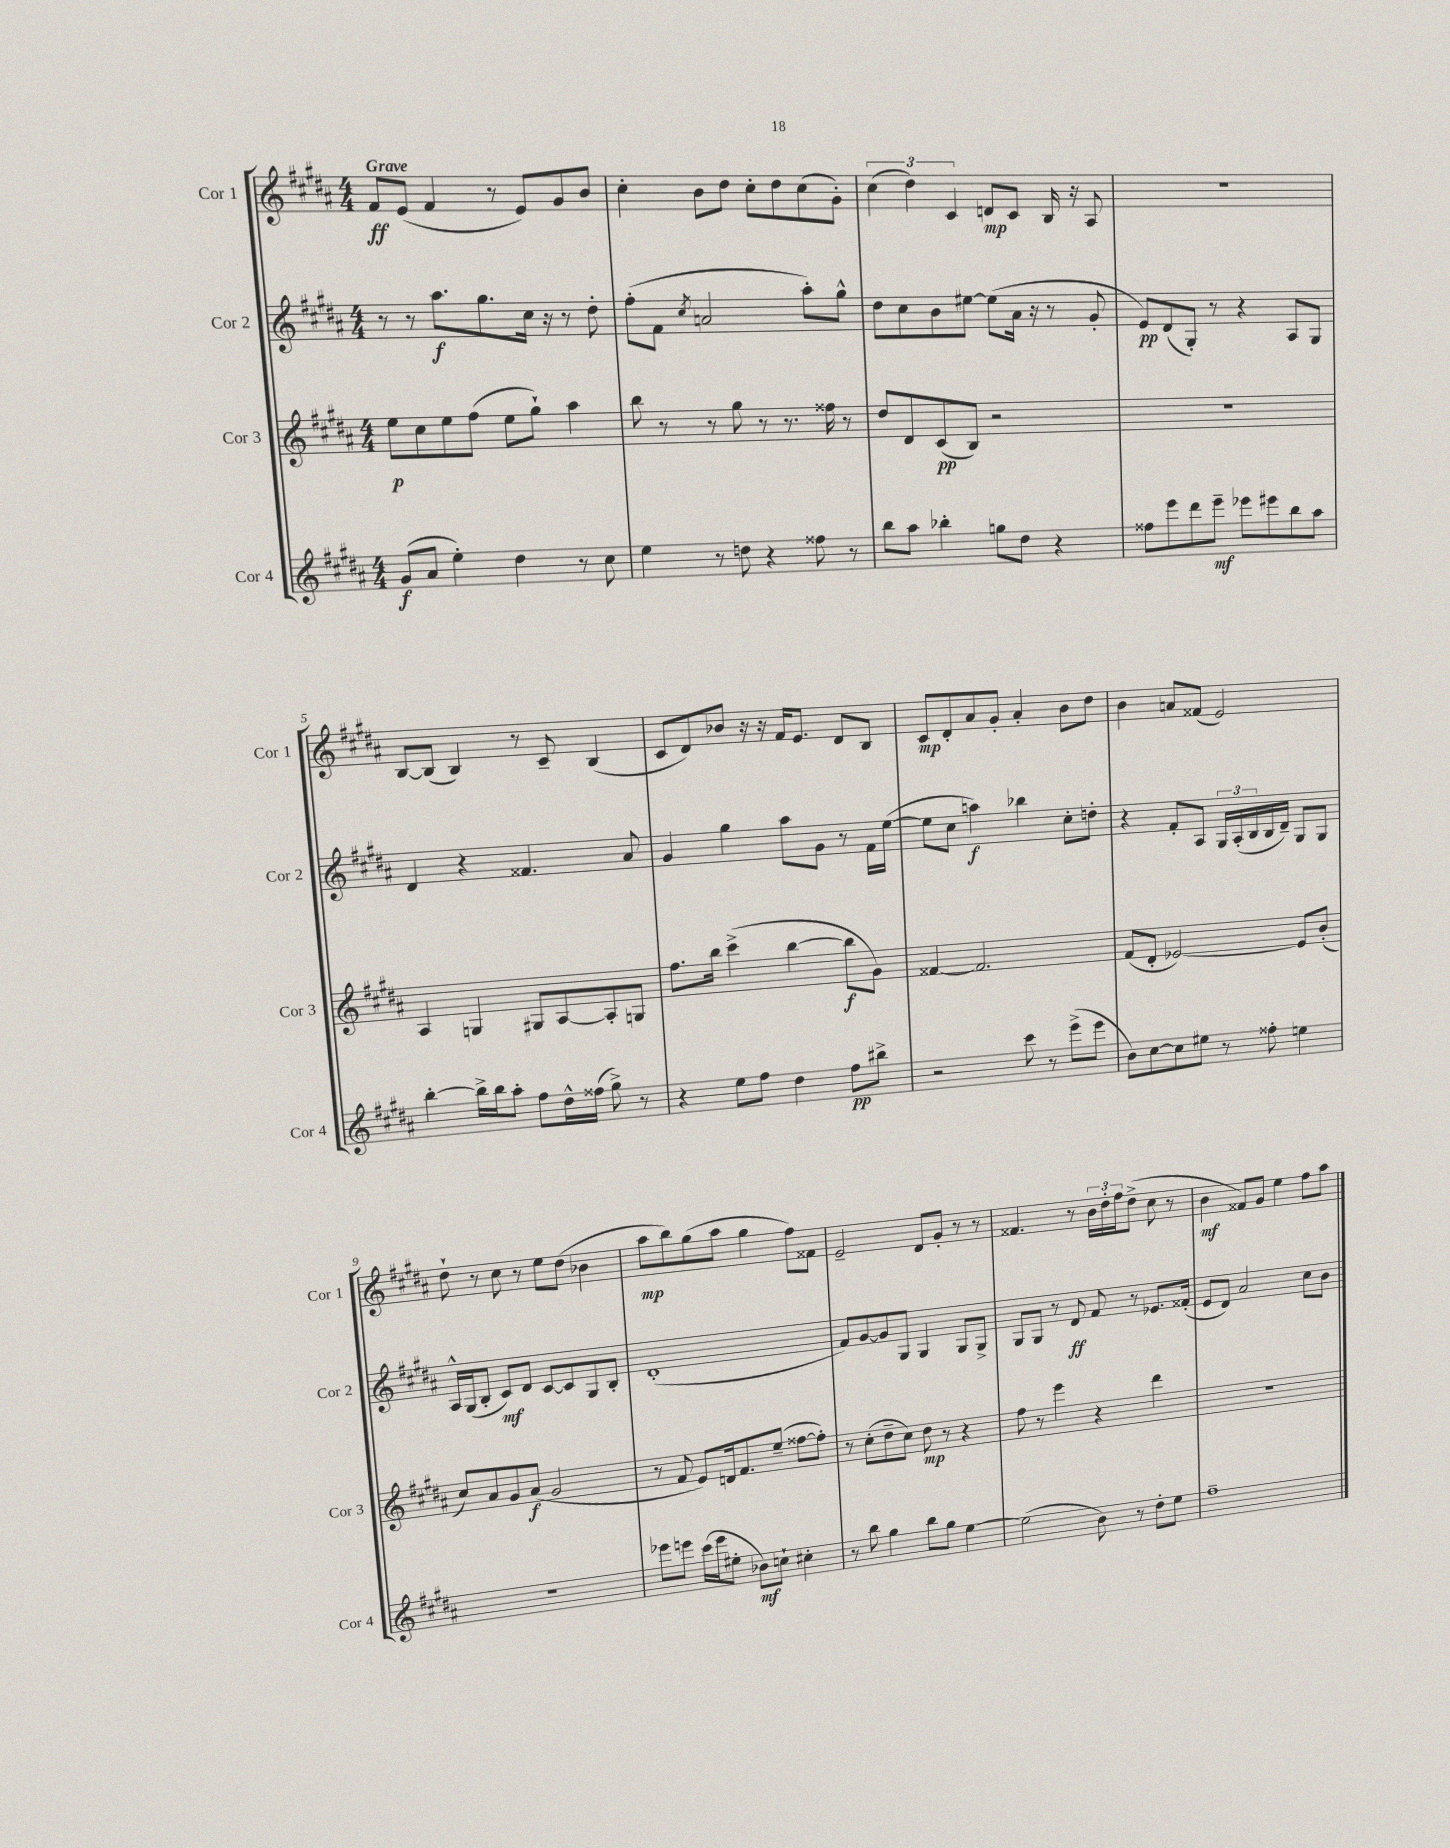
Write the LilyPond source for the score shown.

<<
\new StaffGroup <<
\new Staff = "s0" \with { instrumentName = "Cor 1" shortInstrumentName = "Cor 1" } {
    \clef treble \key b \major \numericTimeSignature \time 4/4 \tempo "Grave"
    fis'8\ff e'8( fis'4 r8 e'8) gis'8 b'8 |
    cis''4-. b'8 dis''8 cis''8-. dis''8 cis''8( gis'8-.) |
    \tuplet 3/2 { cis''4( dis''4) cis'4 } d'8\mp cis'8 b16 r16 ais8 |
    r1 |
    b8~ b8( b4) r8 cis'8-- b4( |
    cis'8 dis'8) bes'8 r16 r16 fis'16 e'8. dis'8 b8 |
    cis'8\mp dis'8-. ais'8 gis'8-. ais'4-. b'8 dis''8 |
    b'4 a'8 fisis'8( e'2) |
    dis''8-! r8 cis''8 r8 e''8 dis''8( bes'4 |
    ais''8\mp b''8) gis''8( ais''8 gis''4 fis''8) fisis'8 |
    e'2-- dis'8 gis'8-. r8 r8 |
    fisis'4. r8 \tuplet 3/2 { b'16 dis''16-. fis''16 } dis''8->( cis''8 r8 |
    b'4\mf fisis'8) gis'8 e''4 fis''8 ais''8 \bar "|." |
}
\new Staff = "s1" \with { instrumentName = "Cor 2" shortInstrumentName = "Cor 2" } {
    \clef treble \key b \major \numericTimeSignature \time 4/4
    r8 r8 ais''8.\f gis''8. cis''16 r16 r8 dis''8-. |
    fis''8-.( fis'8 \acciaccatura { cis''8 } a'2 ais''8-.) gis''8-^ |
    dis''8 cis''8 b'8 eis''8~ eis''8( ais'16 r16 r8 gis'8-. |
    e'8\pp) dis'8( gis8-.) r8 r4 ais8 gis8 |
    dis'4 r4 fisis'4. ais'8 |
    gis'4 gis''4 ais''8 gis'8 r8 fis'16 e''16~( |
    e''8 cis''8 a''4\f) bes''4 cis''8-. d''8-. |
    r4 fis'8-. ais8 \tuplet 3/2 { gis16 ais16-.( b16 } b16 dis'16--) gis8 gis8 |
    ais16-^ gis16( b8-. cis'8\mf) dis'8 cis'8~ cis'8 gis8 b8-. |
    dis'1-.( |
    fis'8) gis'8~ gis'8 gis8 gis4 gis8 gis8-> |
    gis8 gis8 r8 dis'8\ff fis'8 r8 ees'8. fisis'16-.( |
    e'8 dis'8) ais'2 cis''8 b'8 \bar "|." |
}
\new Staff = "s2" \with { instrumentName = "Cor 3" shortInstrumentName = "Cor 3" } {
    \clef treble \key b \major \numericTimeSignature \time 4/4
    e''8\p cis''8 e''8 fis''8( e''8 gis''8-!) ais''4 |
    b''8 r8 r8 gis''8 r8 r8. fisis''16 r8 |
    dis''8 dis'8 cis'8\pp( b8) r2 |
    R1 |
    ais4 g4 gis8 ais8~ ais8-. g8 |
    fis''8. b''16 cis'''4->( b''4~ b''8\f gis'8) |
    fisis'4~ fisis'2. |
    fis'8( dis'8-. ees'2~) ees'8 b'8-.( |
    cis''8) ais'8 gis'8 ais'8\f( gis'2 |
    r8 fis'8 e'8) d'16 fis'8. e''8--( fisis''8~ fisis''8-.) |
    r8 cis''8-.( dis''8-- cis''8) dis''8\mp r8 r4 |
    fis''8 r8 e'''4 r4 dis'''4 |
    R1 \bar "|." |
}
\new Staff = "s3" \with { instrumentName = "Cor 4" shortInstrumentName = "Cor 4" } {
    \clef treble \key b \major \numericTimeSignature \time 4/4
    gis'8\f( ais'8 e''4-.) dis''4 r8 cis''8 |
    e''4 r8 d''8 r4 fisis''8 r8 |
    b''8 ais''8 bes''4-. g''8 dis''8 r4 |
    fisis''8 e'''8 dis'''8 e'''8--\mf ees'''8 eis'''8 b''8 ais''8 |
    b''4~-. b''16-> b''16 ais''8-. fis''8 dis''16-^ fisis''16( gis''8->) r8 |
    r4 e''8 fis''8 dis''4 fis''8\pp bis''8-> |
    r2 cis'''8 r8 e'''8->( e'''8 |
    b'8) cis''8~ cis''8 eis''8 r8 fisis''8-. e''4 |
    R1 |
    ees'''8 e'''8 cis'''16( e'''16 eis''8-. bes'8\mf) c''8-! cis''4-. |
    r8 b''8 gis''4 b''8 gis''8 e''4~ |
    e''2( b'8) r8 dis''8-. e''8 |
    fis''1-- \bar "|." |
}
>>
>>
